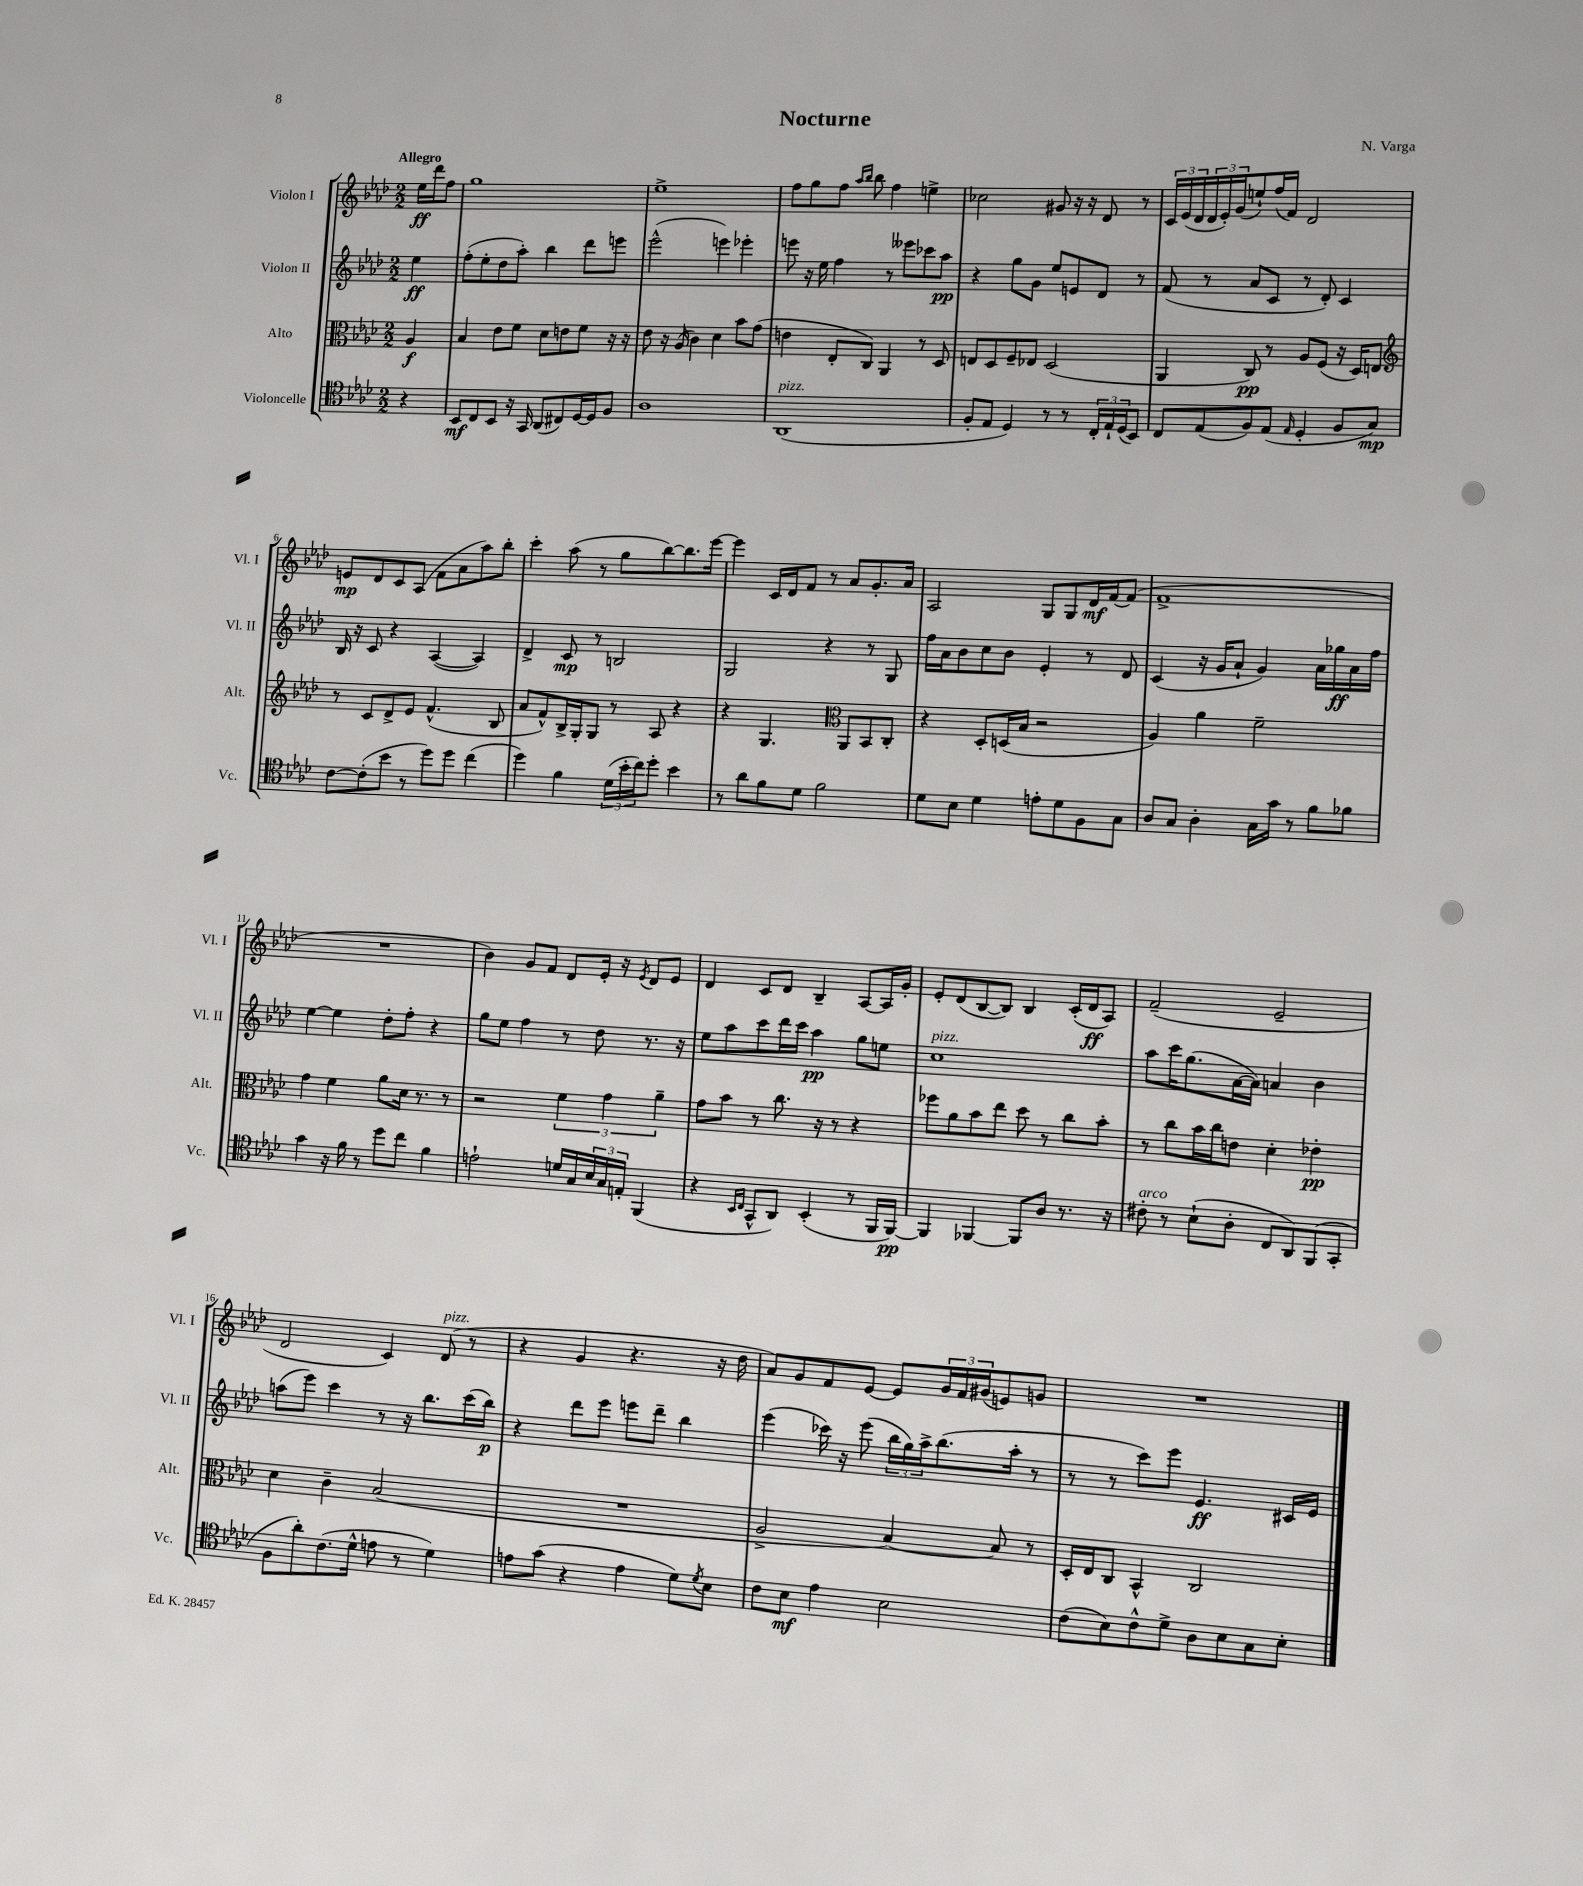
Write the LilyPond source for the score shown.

\header { title = "Nocturne" composer = "N. Varga" }
<<
\new StaffGroup <<
\new Staff = "s0" \with { instrumentName = "Violon I" shortInstrumentName = "Vl. I" } {
    \clef treble \key aes \major \numericTimeSignature \time 2/2 \partial 4 \tempo "Allegro"
    ees''16\ff des'''16 f''8 |
    g''1 |
    ees''1-> |
    f''8 g''8 f''8 \grace { aes''16 bes''16 } bes''8 f''4 e''4-> |
    ces''2 gis'8 r16 r16 des'8 r8 |
    \tuplet 3/2 { c'16 ees'16( des'16 } \tuplet 3/2 { des'16 ees'16-.) g'16( } e''8-!) f''16( f'16) des'2 |
    e'8\mp des'8 c'8 aes8( f'8 aes'8 aes''8) bes''8-. |
    c'''4-. aes''8( r8 g''8 bes''8~) bes''8. ees'''16~ |
    ees'''4 c'16 des'16 f'8 r8 aes'8 g'8.-. aes'16 |
    aes2 g8 g8 des'16\mf f'16~ f'8( |
    f'1-> |
    R1 |
    bes'4) g'8 f'8 des'8 ees'16-. r16 \acciaccatura { ees'8 } des'8 ees'8 |
    des'4 c'8 des'8 bes4-- aes8~ aes16 g'16-. |
    ees'8-. des'8( bes8~ bes8) bes4 c'16-.( des'16\ff aes8) |
    f'2--( ees'2-- |
    des'2 c'4) des'8^\markup { \italic "pizz." }( r8 |
    r4 g'4 r4. r16 des''16 |
    aes'8) g'8 f'8 ees'8~ ees'8 \tuplet 3/2 { g'16 f'16 gis'16( } e'8) g'8 |
    R1 \bar "|." |
}
\new Staff = "s1" \with { instrumentName = "Violon II" shortInstrumentName = "Vl. II" } {
    \clef treble \key aes \major \numericTimeSignature \time 2/2 \partial 4
    ees''4\ff |
    f''8-.( ees''8-. des''8 aes''8-.) bes''4 des'''8 e'''8 |
    ees'''2-^( e'''4) ees'''4-. |
    e'''8 r16 ees''16 f''4 r8 eeses'''8 ces'''8 aes''8\pp |
    r4 g''8 g'8 ees''8 e'8 des'8 r8 |
    f'8( r8 aes'8 c'8 r8 des'8-.) c'4 |
    bes16 r16 c'8 r4 aes4~( aes4) |
    des'4-> c'8\mp r8 b2 |
    g2 r4 r8 g8 |
    f''16 aes'16 bes'8 c''8 bes'8 ees'4-. r8 des'8 |
    c'4( r16 g'16 aes'8-! g'4) aes'16 ges''16\ff aes'16 f''16 |
    ees''4~ ees''4 des''8-. f''8-. r4 |
    g''8 ees''8 f''4 r8 des''8 r8. r16 |
    ees''8 aes''8 c'''8 des'''16 c'''16 aes''4\pp g''8 e''8 |
    c''1^\markup { \italic "pizz." } |
    aes''8 c'''16 g''8.( aes'16~ aes'16) a'4 bes'4 |
    a''8( ees'''8) c'''4 r8 r16 bes''8. c'''16( bes''16\p) |
    r4 des'''8 ees'''8 e'''8 des'''8-- bes''4 |
    ees'''4( ces'''16) r16 ees'''8( \tuplet 3/2 { bes''16 g''16) aes''16-> } bes''8.( aes''16-. r8 |
    r8 r8 c'''8) ees'''8 ees'4.\ff cis'16 ees'16 \bar "|." |
}
\new Staff = "s2" \with { instrumentName = "Alto" shortInstrumentName = "Alt." } {
    \clef alto \key aes \major \numericTimeSignature \time 2/2 \partial 4
    aes4\f |
    bes4 ees'8 f'8 des'8 e'8 f'8 r16 r16 |
    ees'8 r16 aes16( c'4) des'4 bes'8 g'8( |
    e'4 ees8-. c8) aes,4 r8 des8 |
    e8 des8 f8-- ees8 des2( |
    aes,4 c8\pp) r8 aes8 f8( r16 des16) e8 |
    \clef treble r8 c'8 des'8-> ees'8 f'4.-^( bes8 |
    aes'8 f'8-^) bes16-> g16-. g8 r8 aes8 r4 |
    r4 g4. \clef alto aes,8 bes,8 c8-. |
    r4 des8-. d16( bes16 r2 |
    aes4) aes'4 f'2-- |
    g'4 f'4 aes'8 des'16 r8. r8 |
    r2 \tuplet 3/2 { f'4 g'4 aes'4-- } |
    g'8 bes'8 r8 c''8. r16 r8 r4 |
    fes''8 aes'8 bes'8 ees''8 des''8 r8 c''8 bes'8-. |
    r8 c''8 bes'16 c''16 e'8 des'4-. ees'4-.\pp |
    des'4 c'4-- bes2( |
    R1 |
    aes2-> bes4~) bes8 r8 |
    des16-. ees16 c8 bes,4-^ c2 \bar "|." |
}
\new Staff = "s3" \with { instrumentName = "Violoncelle" shortInstrumentName = "Vc." } {
    \clef tenor \key aes \major \numericTimeSignature \time 2/2 \partial 4
    r4 |
    bes,8\mf c8 bes,8 r16 g,16 aes,8( cis8) des16~ des16 f8 |
    aes1 |
    aes,1^\markup { \italic "pizz." }( |
    f8-. ees8 des4) r8 r8 \tuplet 3/2 { c16-. ees16-! des16( } bes,8) |
    c8 ees8( f8) ees8( \grace { ees16 } des4-. f8 g8\mp) |
    c'8~ c'8-.( bes'8 r8 des''8) des''8 c''4( |
    des''4) f'4 \tuplet 3/2 { des'16( bes'16-. c''16) } des''8-. bes'4 |
    r8 aes'8 f'8 des'8 f'2 |
    des'8 bes8 des'4 e'8-. des'8 f8 g8 |
    aes8 g8 aes4-. g16 g'16 r8 f'8 fes'8 |
    g'4 r16 f'16 r8 des''8 c''8 f'4 |
    e'2-! d'16 g16 \tuplet 3/2 { bes16 g16 e16-. } f,4( |
    r4 \grace { bes,16 c16 } g,8-^ aes,8) bes,4-.( r8 f,16 f,16~\pp) |
    f,4 fes,4~ fes,8 aes8 r8. r16 |
    cis'8-.^\markup { \italic "arco" } r8 bes8-!( aes8-. c8 aes,8) f,8( g,8-. |
    f8 aes'8-.) c'8.( des'16-^ e'8 r8 des'4) |
    e'8 g'8( r4 e'4 des'8) \acciaccatura { des'8 } bes8 |
    c'8 bes8\mf ees'4 bes2 |
    c'8( bes8) c'8-^ des'8-> aes8 bes8 g8 bes8-. \bar "|." |
}
>>
>>
